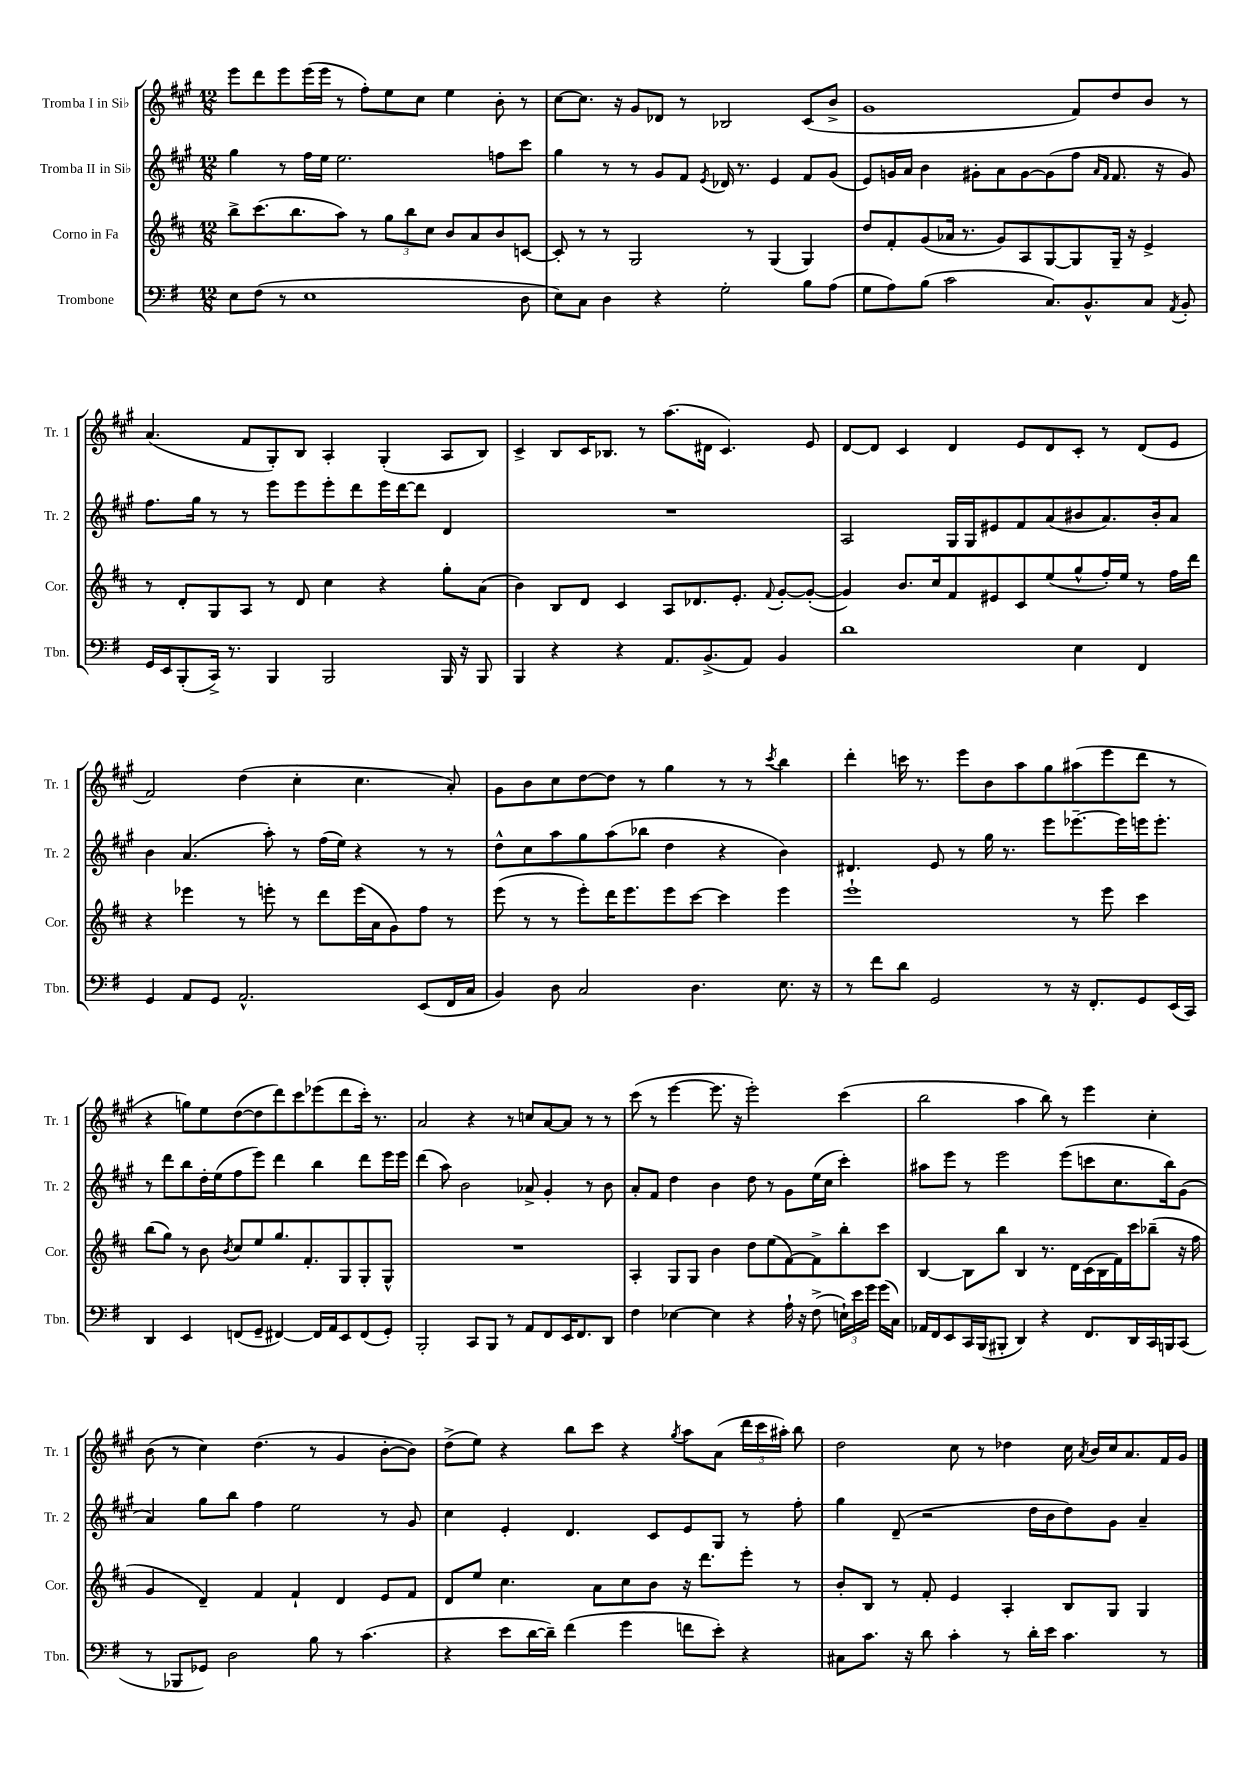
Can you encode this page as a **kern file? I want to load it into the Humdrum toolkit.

**kern	**kern	**kern	**kern
*part4	*part3	*part2	*part1
*staff4	*staff3	*staff2	*staff1
*I"Trombone	*I"Corno in Fa	*I"Tromba II in Si♭	*I"Tromba I in Si♭
*I'Tbn.	*I'Cor.	*I'Tr. 2	*I'Tr. 1
*clefF4	*clefG2	*clefG2	*clefG2
*k[f#]	*k[f#c#]	*k[f#c#g#]	*k[f#c#g#]
*M12/8	*M12/8	*M12/8	*M12/8
=89	=89	=89	=89
8E\L	8bb^\L	4gg#\	8eee\L
(8F#\J	(8.ccc#\	.	8ddd\
8r	.	8r	8eee\
.	8.bb\	.	.
1E	.	16ff#\LL	(16eee\L
.	.	16ee\JJ	16eee\JJ
.	8aa\J)	2.ee\	8r
.	8r	.	8ff#'\L)
.	12gg\L	.	8ee\
.	12bb\	.	.
.	.	.	8cc#\J
.	12cc#\J	.	.
.	8b/L	.	4ee\
.	8a/	.	.
.	8b/	8ffn\L	8b'\
8D\	[8cn/J	8ccc#\J	8r
=90	=90	=90	=90
8E\L)	8c'/]	4gg#\	[8cc#\L
8C\J	8r	.	8.cc#\J]
4D\	8r	8r	.
.	.	.	16r
.	2G/	8r	8g#/L
4r	.	8g#/L	8d-X/J
.	.	8f#/J	8r
.	.	8qe/	.
2G'\	.	16d-X/	2B-X/
.	.	8.r	.
.	8r	.	.
.	(4G/	4e/	.
8B\L	4G/)	8f#/L	(8c#/L
(8A\J	.	(8g#/J	8b^/J
=91	=91	=91	=91
8G\L	8dd/L	8e/L)	1g#
8A\)	8f#'/	16gn/L	.
.	.	16a/JJ	.
(8B\J	(8g/	4b\	.
2c\	16a-X/Jk	.	.
.	8.r	.	.
.	.	8g#X'\L	.
.	8g/L)	8a\	.
.	8A/	[8g#\	.
8.C/L)	[8G/	(8g#\]	.
.	8G/]	8ff#\J	8f#/L)
8.BB^^/	.	.	.
.	.	16qqa/LL	.
.	.	16qqf#/JJ	.
.	16G~/Jk	8.f#/	8dd/
.	16r	.	.
8C/J	4e^/	.	8b/J
.	.	16r	.
8qAA/	.	.	.
8BB'/	.	8g#/)	8r
!!LO:LB:g=z
=92	=92	=92	=92
16GG/LL	8r	8.ff#\L	(4.a/
16EE/J	.	.	.
(8BBB'/	8d'/L	.	.
.	.	16gg#\Jk	.
16CC^/Jk)	8G/	8r	.
8.r	.	.	.
.	8A/J	8r	8f#/L
4BBB/	8r	8eee\L	8G#'/)
.	8d/	8eee\	8B/J
2BBB/	4cc#\	8eee'\	4A'/
.	.	8ddd\	.
.	4r	16eee\L	(4G#'/
.	.	[16ddd\J	.
.	.	8ddd\J]	.
16BBB/	8gg'\L	4d/	8A/L
16r	.	.	.
8BBB/	(8a\J	.	8B/J)
=93	=93	=93	=93
4BBB/	4b\)	1.r	4c#^/
4r	8B/L	.	8B/L
.	8d/J	.	16c#/K
.	.	.	8.B-X/J
4r	4c#/	.	.
.	.	.	8r
8.AA/L	8A/L	.	(8.aa\L
.	8.d-X/	.	.
(8.BB^/	.	.	16d#X\Jk
.	.	.	4.c#/)
.	8.e'/J	.	.
8AA/J)	.	.	.
.	8qqf#/	.	.
4BB/	[8g'/L	.	.
.	(8g'/J_	.	8e/
=94	=94	=94	=94
1d	4g/])	2A/	[8d/L
.	.	.	8d/J]
.	8.b/L	.	4c#/
.	16cc#/k	.	.
.	8f#/	16G#/LL	4d/
.	.	16G#/J	.
.	8e#X/	8e#X/	.
.	8c#/	8f#/	8e/L
.	(8ee/	(8a/	8d/
4E\	8gg^^/	8b#X/	8c#'/J
.	16ff#'/L)	8.a/)	8r
.	16ee/JJ	.	.
4FF#/	8r	.	(8d/L
.	.	16b#'/k	.
.	16ff#\LL	8a/J	8e/J
.	16ddd\JJ	.	.
!!LO:LB:g=z
=95	=95	=95	=95
4GG/	4r	4b\	2f#/)
8AA/L	4eee-X\	(4.a/	.
8GG/J	.	.	.
2.AA^^/	8r	.	(4dd\
.	8eeen'\	8aa'\)	.
.	8r	8r	4cc#'\
.	8ddd\L	(16ff#\LL	.
.	.	16ee\JJ)	.
.	(16eee\L	4r	4.cc#\
.	16a\J	.	.
.	8g\)	.	.
(8EE/L	8ff#\J	8r	.
16FF#/L	8r	8r	8a'/)
16C/JJ	.	.	.
=96	=96	=96	=96
4BB/)	(8eee\	8dd^^\L	8g#\L
.	8r	8cc#\	8b\
8D\	8r	8aa\	8cc#\
2C/	8eee'\L)	8gg#\	[8dd\
.	16ddd\K	(8aa\	8dd\J]
.	8.eee\	.	.
.	.	8bb-X\J	8r
.	8eee\	4dd\	4gg#\
4.D\	[8ccc#\J	.	.
.	4ccc#\]	4r	8r
.	.	.	8r
.	.	.	8qccc#/
8.E\	4eee\	4b\)	4bb\
16r	.	.	.
=97	=97	=97	=97
8r	1eee`	4.d#X/	4ddd'\
8f#\L	.	.	.
8d\J	.	.	16cccn\
.	.	.	8.r
2GG/	.	8e/	.
.	.	8r	8eee\L
.	.	16gg#\	8b\
.	.	8.r	.
.	.	.	8aa\
8r	.	8eee\L	8gg#\
16r	8r	[8.eee-X~\	(8aa#X\
8.FF#'/L	.	.	.
.	8eee\	.	8eee\
.	.	16eee-\L]	.
8GG/	4ccc#\	16eeen\J	8ddd\J
.	.	8.eee'\J	.
(16EE/L	.	.	8r
16CC/JJ)	.	.	.
!!LO:LB:g=z
=98	=98	=98	=98
4DD/	(8bb\L	8r	4r
.	8gg\J)	8ddd\L	.
4EE/	8r	8bb\	8ggn\L)
.	8b\	16dd'\L	8ee\
.	.	(16ee\J	.
.	8qb/	.	.
(8FFn/L	8cc#/L	8ff#\	([8dd\
8GG~/J	8ee/	8eee\J)	8dd\]
[4FF#X/)	8.gg/	4ddd\	8ddd\)
.	.	.	8ccc#\
.	8.f#'/	.	.
16FF#/LL]	.	4bb\	(8eee-X\
16AA/J	.	.	.
8EE/	8G/	.	8ddd\
(8FF#/	8G'/	8ddd\L	16ccc#'\Jk)
.	.	.	8.r
8GG'/J)	8G^^/J	16eee\L	.
.	.	16eee\JJ	.
=99	=99	=99	=99
2BBB'/	1.r	(4ddd\	2a/
.	.	8aa\)	.
.	.	2b\	.
8CC/L	.	.	4r
8BBB/J	.	.	.
8r	.	.	8r
8AA/L	.	8a-X^/	8ccn/L
8FF#/	.	4g#'/	[8a/
16EE/K	.	.	8a/J]
8.FF#/	.	.	.
.	.	8r	8r
8DD/J	.	8b\	8r
=100	=100	=100	=100
4F#\	4A'/	8a'/L	(8ccc#\
.	.	8f#/J	8r
[4E-X\	8G/L	4dd\	[4eee\
.	8G/J	.	.
4E-\]	4b\	4b\	8.eee\]
.	.	.	16r
4r	8dd\L	8dd\	2eee'\)
.	(8ee\	8r	.
16A`\	[8f#\)	8g#\L	.
16r	.	.	.
(8F#^\	8f#^\]	(16ee\L	.
.	.	16cc#\JJ	.
24En`\LL)	8bb'\	4ccc#'\)	(4ccc#\
24e\	.	.	.
24g\JJ	.	.	.
(16g\LL	8ccc#\J	.	.
16C\JJ)	.	.	.
=101	=101	=101	=101
16AA-X/LL	[4B/	8aa#X\L	2bb\
16FF#/J	.	.	.
8EE/	.	8eee\J	.
16CC/L	8B\L]	8r	.
(16BBB/J	.	.	.
8BBB#X'/J	8bb\J	2eee\	.
4DD/)	4B/	.	4aa\
4r	8.r	.	8bb\)
.	.	(8eee\L	8r
.	16d\LL	.	.
8.FF#/L	(16c#\	8cccn\	4eee\
.	16B\	.	.
.	16f#\)	8.cc#\	.
16DD/L	16ccc#\J	.	.
16CC/	(8bb-X~\J	.	4cc#'\
16BBBn/J	.	16bb\k)	.
(8CC/J	16r	(8g#\J	.
.	16ff#\	.	.
!!LO:LB:g=z
=102	=102	=102	=102
8r	4g/	4a/)	(8b\
8BBB-X/L	.	.	8r
8GG-X/J)	4d~/)	8gg#\L	4cc#\)
2D\	.	8bb\J	.
.	4f#/	4ff#\	(4.dd\
.	4f#`/	2ee\	.
8B\	.	.	8r
8r	4d/	.	4g#/
(4.c\	.	.	.
.	8e/L	8r	[8b'\L
.	8f#/J	8g#/	8b\J])
=103	=103	=103	=103
4r	8d/L	4cc#\	(8dd^\L
.	8ee/J	.	8ee\J)
8e\L	4.cc#\	4e'/	4r
[16d\L	.	.	.
16d~\JJ])	.	.	.
(4f#\	.	4.d/	8bb\L
.	8a\L	.	8ccc#\J
4g\	8cc#\	.	4r
.	8b\J	8c#/L	.
.	.	.	8qgg#/
8fn\L	16r	8e/	8aa\L
.	8.ddd\L	.	.
8e'\J)	.	8G#/J	(8a\J
4r	8eee'\J	8r	24ddd\LL
.	.	.	24ccc#\
.	.	.	24aa#X'\JJ)
.	8r	8ff#'\	8bb\
=104	=104	=104	=104
8C#X\L	8b'/L	4gg#\	2dd\
8.c\J	8B/J	.	.
.	8r	(8d~/	.
16r	.	.	.
8d\	8f#'/	2r	.
4c'\	4e/	.	8cc#\
.	.	.	8r
8r	4A'/	.	4dd-X\
16d'\LL	.	16dd\LL	.
16e\JJ	.	16b\J	.
4.c\	8B/L	8dd\)	16cc#\
.	.	.	8qa/
.	.	.	16b/LL
.	8G/J	8g#\J	16cc#/J
.	.	.	8.a/
.	4G/	4a~/	.
8r	.	.	16f#/L
.	.	.	16g#/JJ
==	==	==	==
*-	*-	*-	*-
